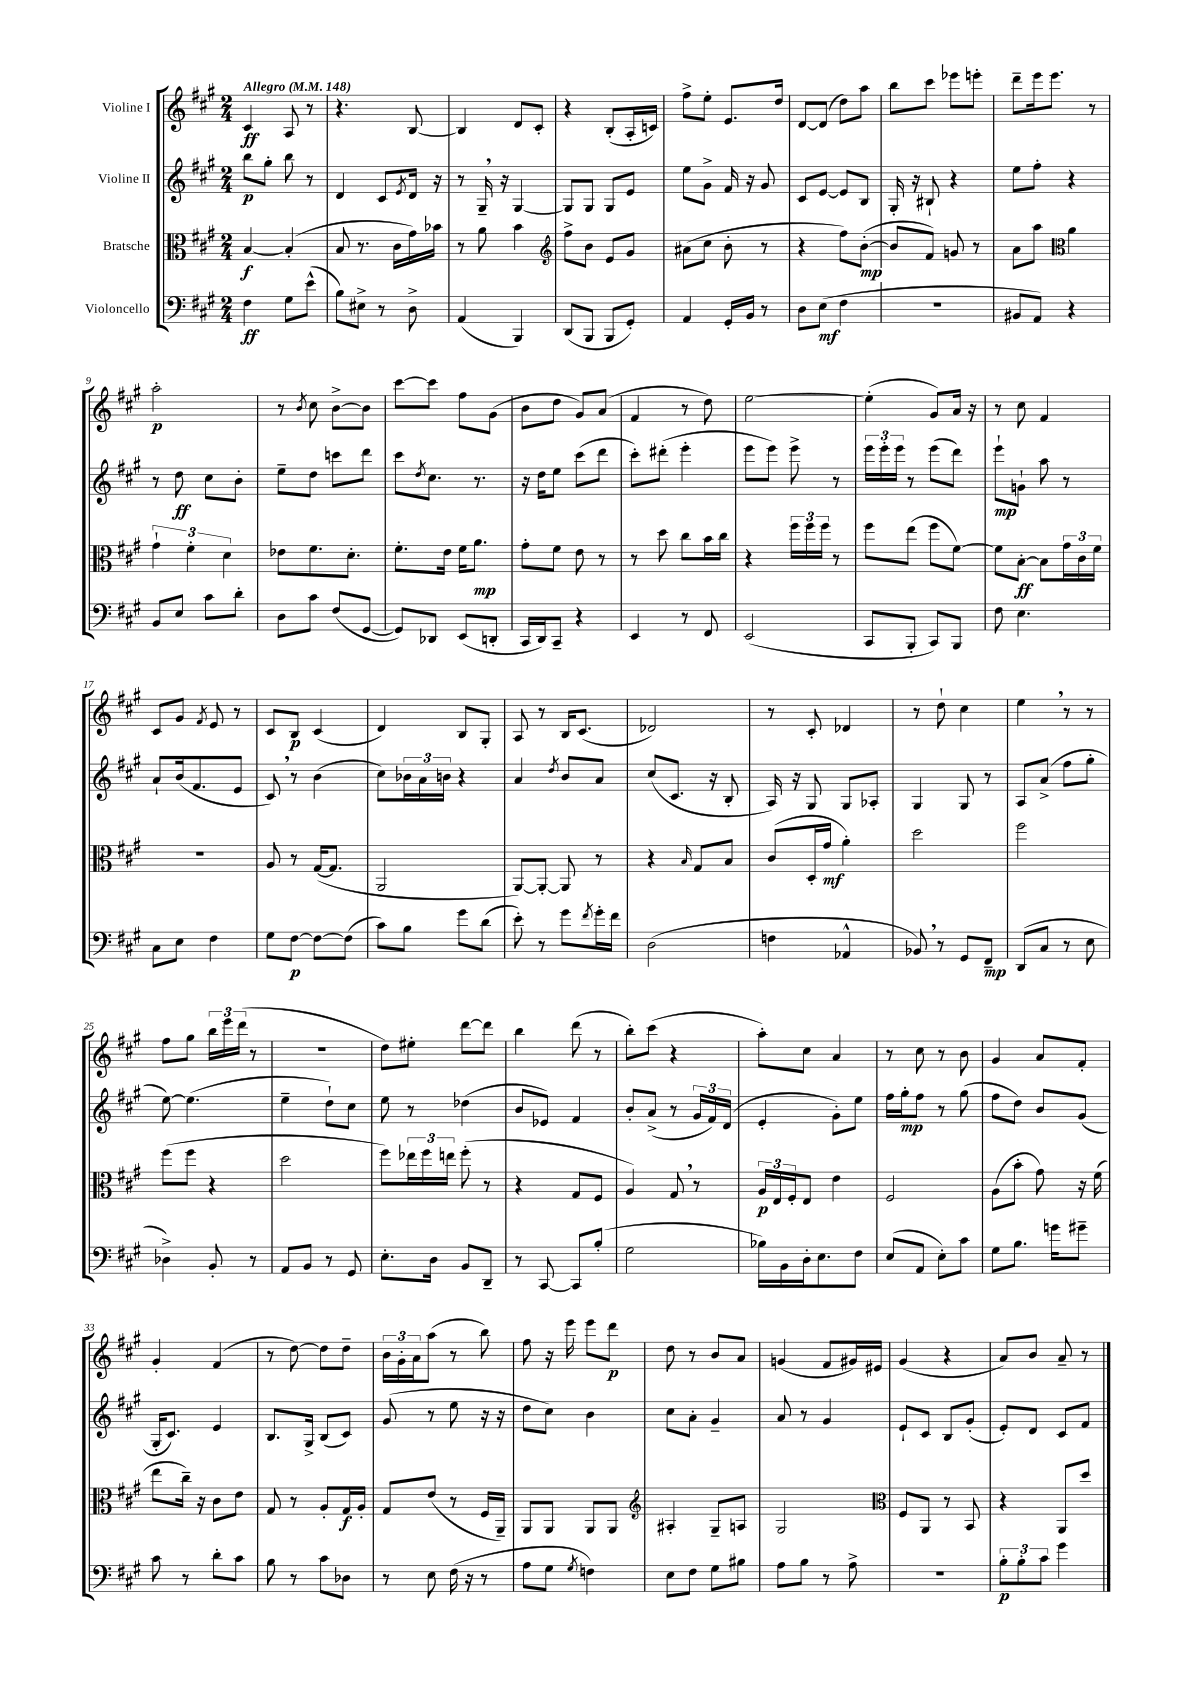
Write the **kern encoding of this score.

**kern	**dynam	**kern	**dynam	**kern	**dynam	**kern	**dynam
*part4	*part4	*part3	*part3	*part2	*part2	*part1	*part1
*staff4	*staff4	*staff3	*staff3	*staff2	*staff2	*staff1	*staff1
*I"Violoncello	*	*I"Bratsche	*	*I"Violine II	*	*I"Violine I	*
*clefF4	*	*clefC3	*	*clefG2	*	*clefG2	*
*k[f#c#g#]	*	*k[f#c#g#]	*	*k[f#c#g#]	*	*k[f#c#g#]	*
*M2/4	*	*M2/4	*	*M2/4	*	*M2/4	*
*MM148	*	*MM148	*	*MM148	*	*MM148	*
=1	=1	=1	=1	=1	=1	=1	=1
!	!	!	!	!	!	!LO:TX:a:B:t=Allegro	!
4F#\	ff	[4B/	f	8bb\L	p	4c#/	ff
.	.	.	.	8gg#'\J	.	.	.
8G#\L	.	(4B'/]	.	8bb\	.	8A/	.
(8e^^\J	.	.	.	8r	.	8r	.
=2	=2	=2	=2	=2	=2	=2	=2
8B\L)	.	8B/	.	4d/	.	4.r	.
8E#X^\J	.	8.r	.	.	.	.	.
8r	.	.	.	8c#/L	.	.	.
.	.	16c#\LL	.	.	.	.	.
.	.	.	.	8qe/	.	.	.
8D^\	.	16g#\)	.	16d/Jk	.	[8B/	.
.	.	16b-X\JJ	.	16r	.	.	.
=3	=3	=3	=3	=3	=3	=3	=3
(4AA/	.	8r	.	8r	.	4B/]	.
.	.	8a\	.	16G#~,/	.	.	.
.	.	.	.	16r	.	.	.
4BBB/)	.	4b\	.	[4G#/	.	8d/L	.
.	.	.	.	.	.	8c#'/J	.
=4	=4	=4	=4	=4	=4	=4	=4
*	*	*clefG2	*	*	*	*	*
(8DD/L	.	8ff#^\L	.	8G#/L]	.	4r	.
8BBB/J	.	8b\J	.	8G#/J	.	.	.
8BBB/L	.	8e/L	.	8G#/L	.	(8B'/L	.
8GG#'/J)	.	8g#/J	.	8e/J	.	16A'/L	.
.	.	.	.	.	.	16cn/JJ)	.
=5	=5	=5	=5	=5	=5	=5	=5
4AA/	.	(8a#X\L	.	8ee\L	.	8ff#^\L	.
.	.	8cc#\J	.	8g#^\J	.	8ee'\J	.
16GG#'/LL	.	8b'\	.	16f#/	.	8.e/L	.
16BB/JJ	.	.	.	16r	.	.	.
8r	.	8r	.	8g#/	.	.	.
.	.	.	.	.	.	16dd/Jk	.
=6	=6	=6	=6	=6	=6	=6	=6
8D\L	.	4r	.	8c#/L	.	[8d/L	.
(8E\J	mf	.	.	[8e/J	.	(8d/J]	.
4F#\	.	8ff#\L)	.	8e/L]	.	8dd\L)	.
.	.	([8b'\J	mp	8B/J	.	8aa\J	.
=7	=7	=7	=7	=7	=7	=7	=7
2r	.	8b/L]	.	16G#'/	.	8bb\L	.
.	.	.	.	16r	.	.	.
.	.	8f#/J)	.	8B#X`/	.	8ccc#\J	.
.	.	8gn/	.	4r	.	8eee-X\L	.
.	.	8r	.	.	.	8eeen'\J	.
=8	=8	=8	=8	=8	=8	=8	=8
8BB#X/L	.	8a\L	.	8ee\L	.	8ddd~\L	.
8AA/J)	.	8aa\J	.	8ff#'\J	.	16eee\k	.
.	.	.	.	.	.	8.eee\J	.
*	*	*clefC3	*	*	*	*	*
4r	.	4a\	.	4r	.	.	.
.	.	.	.	.	.	8r	.
!!LO:LB:g=z
=9	=9	=9	=9	=9	=9	=9	=9
8BB/L	.	6g#`\	.	8r	.	2aa'\	p
8E/J	.	.	.	8dd\	ff	.	.
.	.	6f#'\	.	.	.	.	.
8c#\L	.	.	.	8cc#\L	.	.	.
.	.	6d\	.	.	.	.	.
8d'\J	.	.	.	8b'\J	.	.	.
=10	=10	=10	=10	=10	=10	=10	=10
8D\L	.	8e-X\L	.	8ee~\L	.	8r	.
.	.	.	.	.	.	8qb/	.
8c#\J	.	8.f#\	.	8dd\J	.	8cc#\	.
(8F#/L	.	.	.	8cccn\L	.	[8b^\L	.
.	.	8.d'\J	.	.	.	.	.
[8GG#/J	.	.	.	8ddd\J	.	8b\J]	.
=11	=11	=11	=11	=11	=11	=11	=11
8GG#/L])	.	8.f#'\L	.	8ccc#\L	.	[8ccc#\L	.
.	.	.	.	8qdd/	.	.	.
8DD-X/J	.	.	.	8.cc#\J	.	8ccc#\J]	.
.	.	16e\Jk	.	.	.	.	.
(8EE/L	.	16f#\KL	.	.	.	8ff#\L	.
.	.	8.a\J	mp	8.r	.	.	.
8DDn'/J	.	.	.	.	.	(8g#\J	.
=12	=12	=12	=12	=12	=12	=12	=12
16CC#/LL	.	8g#'\L	.	16r	.	8b\L	.
16DD/J)	.	.	.	16dd\KL	.	.	.
8CC#~/J	.	8f#\J	.	8ee\J	.	8dd\J	.
4r	.	8e\	.	(8ccc#\L	.	8g#/L)	.
.	.	8r	.	8ddd\J	.	(8a/J	.
=13	=13	=13	=13	=13	=13	=13	=13
4EE/	.	8r	.	8ccc#'\L)	.	4f#/	.
.	.	8dd\	.	(8ddd#X'\J	.	.	.
8r	.	8cc#\L	.	4eee'\	.	8r	.
8FF#/	.	16b\L	.	.	.	8dd\)	.
.	.	16cc#\JJ	.	.	.	.	.
=14	=14	=14	=14	=14	=14	=14	=14
(2EE/	.	4r	.	8eee\L	.	[2ee\	.
.	.	.	.	8eee\J)	.	.	.
.	.	24ff#\LL	.	8eee^\	.	.	.
.	.	24ff#\	.	.	.	.	.
.	.	24ff#\JJ	.	.	.	.	.
.	.	8r	.	8r	.	.	.
=15	=15	=15	=15	=15	=15	=15	=15
8CC#/L	.	8ff#\L	.	24eee\LL	.	(4ee'\]	.
.	.	.	.	24eee'\	.	.	.
.	.	.	.	24eee\JJ	.	.	.
8BBB'/J	.	(8ee\J	.	8r	.	.	.
8CC#/L)	.	8ff#\L	.	(8eee\L	.	8g#/L)	.
8BBB/J	.	[8f#\J)	.	8ddd\J)	.	16a/Jk	.
.	.	.	.	.	.	16r	.
=16	=16	=16	=16	=16	=16	=16	=16
8F#\	.	8f#\L]	.	8eee`\L	mp	8r	.
4.E\	.	[8B'\J	ff	8gn`\J	.	8cc#\	.
.	.	8B\L]	.	8aa\	.	4f#/	.
.	.	24g#\L	.	8r	.	.	.
.	.	24c#\	.	.	.	.	.
.	.	24f#\JJ	.	.	.	.	.
!!LO:LB:g=z
=17	=17	=17	=17	=17	=17	=17	=17
8C#\L	.	2r	.	8a`/L	.	8c#/L	.
8E\J	.	.	.	(16b/k	.	8g#/J	.
.	.	.	.	8.f#/	.	.	.
.	.	.	.	.	.	8qf#/	.
4F#\	.	.	.	.	.	8e/	.
.	.	.	.	8e/J	.	8r	.
=18	=18	=18	=18	=18	=18	=18	=18
8G#\L	.	8A/	.	8c#,/)	.	8c#/L	.
[8F#\J	p	8r	.	8r	.	8B/J	p
8F#\L_	.	([16G#/KL	.	(4b\	.	(4c#/	.
.	.	8.G#/J]	.	.	.	.	.
(8F#\J]	.	.	.	.	.	.	.
=19	=19	=19	=19	=19	=19	=19	=19
8c#\L)	.	2AA/	.	8cc#\L)	.	4d/)	.
8B\J	.	.	.	24b-X\L	.	.	.
.	.	.	.	24a\	.	.	.
.	.	.	.	24bn\JJ	.	.	.
8g#\L	.	.	.	4r	.	8B/L	.
(8d\J	.	.	.	.	.	8G#'/J	.
=20	=20	=20	=20	=20	=20	=20	=20
8e'\)	.	[8AA/L)	.	4a/	.	8A/	.
8r	.	8AA'/J_	.	.	.	8r	.
.	.	.	.	8qdd/	.	.	.
8g#\L	.	8AA/]	.	8b/L	.	16B/KL	.
.	.	.	.	.	.	(8.c#/J	.
8qf#/	.	.	.	.	.	.	.
16g#'\L	.	8r	.	8a/J	.	.	.
16f#\JJ	.	.	.	.	.	.	.
=21	=21	=21	=21	=21	=21	=21	=21
(2D\	.	4r	.	(8cc#/L	.	2d-X/)	.
.	.	.	.	8.c#/J	.	.	.
.	.	16qqB/	.	.	.	.	.
.	.	8G#/L	.	.	.	.	.
.	.	.	.	16r	.	.	.
.	.	8B/J	.	8B'/	.	.	.
=22	=22	=22	=22	=22	=22	=22	=22
4Fn\	.	(8c#/L	.	16A/)	.	8r	.
.	.	.	.	16r	.	.	.
.	.	16D'/L	.	8G#/	.	8c#'/	.
.	.	16g#/JJ	mf	.	.	.	.
4AA-X^^/	.	4a'\)	.	8G#/L	.	4d-X/	.
.	.	.	.	8A-X'/J	.	.	.
=23	=23	=23	=23	=23	=23	=23	=23
8BB-X,/)	.	2dd\	.	4G#/	.	8r	.
8r	.	.	.	.	.	8dd`\	.
8GG#/L	.	.	.	8G#/	.	4cc#\	.
8FF#~/J	mp	.	.	8r	.	.	.
=24	=24	=24	=24	=24	=24	=24	=24
(8DD/L	.	2ff#\	.	8A/L	.	4ee,\	.
8C#/J	.	.	.	(8a^/J	.	.	.
8r	.	.	.	8ff#\L	.	8r	.
8E\	.	.	.	8gg#'\J	.	8r	.
!!LO:LB:g=z
=25	=25	=25	=25	=25	=25	=25	=25
4D-X^\)	.	(8ff#\L	.	[8ee\)	.	8ff#\L	.
.	.	8ff#\J	.	(4.ee\]	.	8gg#\J	.
8BB'/	.	4r	.	.	.	24bb\LL	.
.	.	.	.	.	.	24eee\	.
.	.	.	.	.	.	(24ddd\JJ	.
8r	.	.	.	.	.	8r	.
=26	=26	=26	=26	=26	=26	=26	=26
8AA/L	.	2dd\	.	4ee~\	.	2r	.
8BB/J	.	.	.	.	.	.	.
8r	.	.	.	8dd`\L)	.	.	.
8GG#/	.	.	.	8cc#\J	.	.	.
=27	=27	=27	=27	=27	=27	=27	=27
8.E'\L	.	8ff#\L)	.	8ee\	.	8dd\L)	.
.	.	24ee-X\L	.	8r	.	8ee#X'\J	.
.	.	24ff#\	.	.	.	.	.
16D\Jk	.	.	.	.	.	.	.
.	.	24een\JJ	.	.	.	.	.
8BB/L	.	(8ff#'\	.	(4dd-X\	.	[8ddd\L	.
8DD~/J	.	8r	.	.	.	8ddd\J]	.
=28	=28	=28	=28	=28	=28	=28	=28
8r	.	4r	.	8b/L	.	4bb\	.
[8CC#/	.	.	.	8e-X/J)	.	.	.
8CC#/L]	.	8G#/L	.	4f#/	.	(8ddd\	.
(8B'/J	.	8F#/J	.	.	.	8r	.
=29	=29	=29	=29	=29	=29	=29	=29
2G#\	.	4A/)	.	8b'/L	.	8bb'\L)	.
.	.	.	.	(8a^/J	.	(8ccc#\J	.
.	.	8G#,/	.	8r	.	4r	.
.	.	8r	.	24g#/LL	.	.	.
.	.	.	.	24f#/)	.	.	.
.	.	.	.	(24d/JJ	.	.	.
=30	=30	=30	=30	=30	=30	=30	=30
16B-X\LL)	.	24A/LL	p	4e'/	.	8aa'\L)	.
.	.	24E/	.	.	.	.	.
16BB\	.	.	.	.	.	.	.
.	.	24F#'/J	.	.	.	.	.
16D'\J	.	8E/J	.	.	.	8cc#\J	.
8.E\	.	.	.	.	.	.	.
.	.	4e\	.	8g#'\L)	.	4a/	.
8F#\J	.	.	.	8ee\J	.	.	.
=31	=31	=31	=31	=31	=31	=31	=31
(8E/L	.	2F#/	.	16ff#\LL	.	8r	.
.	.	.	.	16gg#'\J	mp	.	.
8AA/J	.	.	.	8ff#\J	.	8cc#\	.
8E'\L)	.	.	.	8r	.	8r	.
8c#\J	.	.	.	(8gg#\	.	8b\	.
=32	=32	=32	=32	=32	=32	=32	=32
8G#\L	.	(8A\L	.	8ff#\L	.	4g#/	.
8.B\J	.	8b'\J	.	8dd\J)	.	.	.
.	.	8g#\)	.	8b/L	.	8a/L	.
16gn\KL	.	.	.	.	.	.	.
8g#X~\J	.	16r	.	(8g#/J	.	8f#'/J	.
.	.	(16f#\	.	.	.	.	.
!!LO:LB:g=z
=33	=33	=33	=33	=33	=33	=33	=33
8c#\	.	8ee\L	.	16G#'/KL	.	4g#'/	.
.	.	.	.	8.c#/J)	.	.	.
8r	.	16cc#~\Jk)	.	.	.	.	.
.	.	16r	.	.	.	.	.
8d'\L	.	8c#\L	.	4e/	.	(4f#/	.
8c#\J	.	8e\J	.	.	.	.	.
=34	=34	=34	=34	=34	=34	=34	=34
8B\	.	8G#/	.	8.B/L	.	8r	.
8r	.	8r	.	.	.	[8dd\)	.
.	.	.	.	16G#^/Jk	.	.	.
8c#\L	.	8A'/L	.	(8B/L	.	8dd\L]	.
8D-X\J	.	16G#/L	f	8c#/J)	.	8dd~\J	.
.	.	16A'/JJ	.	.	.	.	.
=35	=35	=35	=35	=35	=35	=35	=35
8r	.	8G#/L	.	(8g#/	.	24b\LL	.
.	.	.	.	.	.	24g#'\	.
.	.	.	.	.	.	24a\J	.
8E\	.	(8e/J	.	8r	.	(8aa\J	.
(16F#\	.	8r	.	8ee\	.	8r	.
16r	.	.	.	.	.	.	.
8r	.	16F#/LL	.	16r	.	8bb\)	.
.	.	16AA~/JJ)	.	16r	.	.	.
=36	=36	=36	=36	=36	=36	=36	=36
8A\L	.	8AA/L	.	8dd\L	.	8ff#\	.
8G#\J	.	8AA/J	.	8cc#\J)	.	16r	.
.	.	.	.	.	.	16eee\	.
8qG#/	.	.	.	.	.	.	.
4Fn\)	.	8AA/L	.	4b\	.	8eee\L	.
.	.	8AA/J	.	.	.	8ddd\J	p
=37	=37	=37	=37	=37	=37	=37	=37
*	*	*clefG2	*	*	*	*	*
8E\L	.	4A#X'/	.	8cc#\L	.	8dd\	.
8F#\J	.	.	.	8a'\J	.	8r	.
8G#\L	.	8G#~/L	.	4g#~/	.	8b/L	.
8B#X\J	.	8An/J	.	.	.	8a/J	.
=38	=38	=38	=38	=38	=38	=38	=38
8A\L	.	2G#/	.	8a/	.	(4gn/	.
8B\J	.	.	.	8r	.	.	.
8r	.	.	.	4g#/	.	8f#/L	.
8A^\	.	.	.	.	.	16g#X/L)	.
.	.	.	.	.	.	16e#X/JJ	.
=39	=39	=39	=39	=39	=39	=39	=39
*	*	*clefC3	*	*	*	*	*
2r	.	8F#/L	.	8e`/L	.	(4g#/	.
.	.	8AA/J	.	8c#/J	.	.	.
.	.	8r	.	8B/L	.	4r	.
.	.	8BB/	.	(8g#'/J	.	.	.
=40	=40	=40	=40	=40	=40	=40	=40
12B'\L	p	4r	.	8e'/L)	.	8a/L)	.
12B'\	.	.	.	.	.	.	.
.	.	.	.	8d/J	.	8b/J	.
12c#\J	.	.	.	.	.	.	.
4g#\	.	8AA/L	.	8c#/L	.	8a~/	.
.	.	8dd/J	.	8f#/J	.	8r	.
==	==	==	==	==	==	==	==
*-	*-	*-	*-	*-	*-	*-	*-
